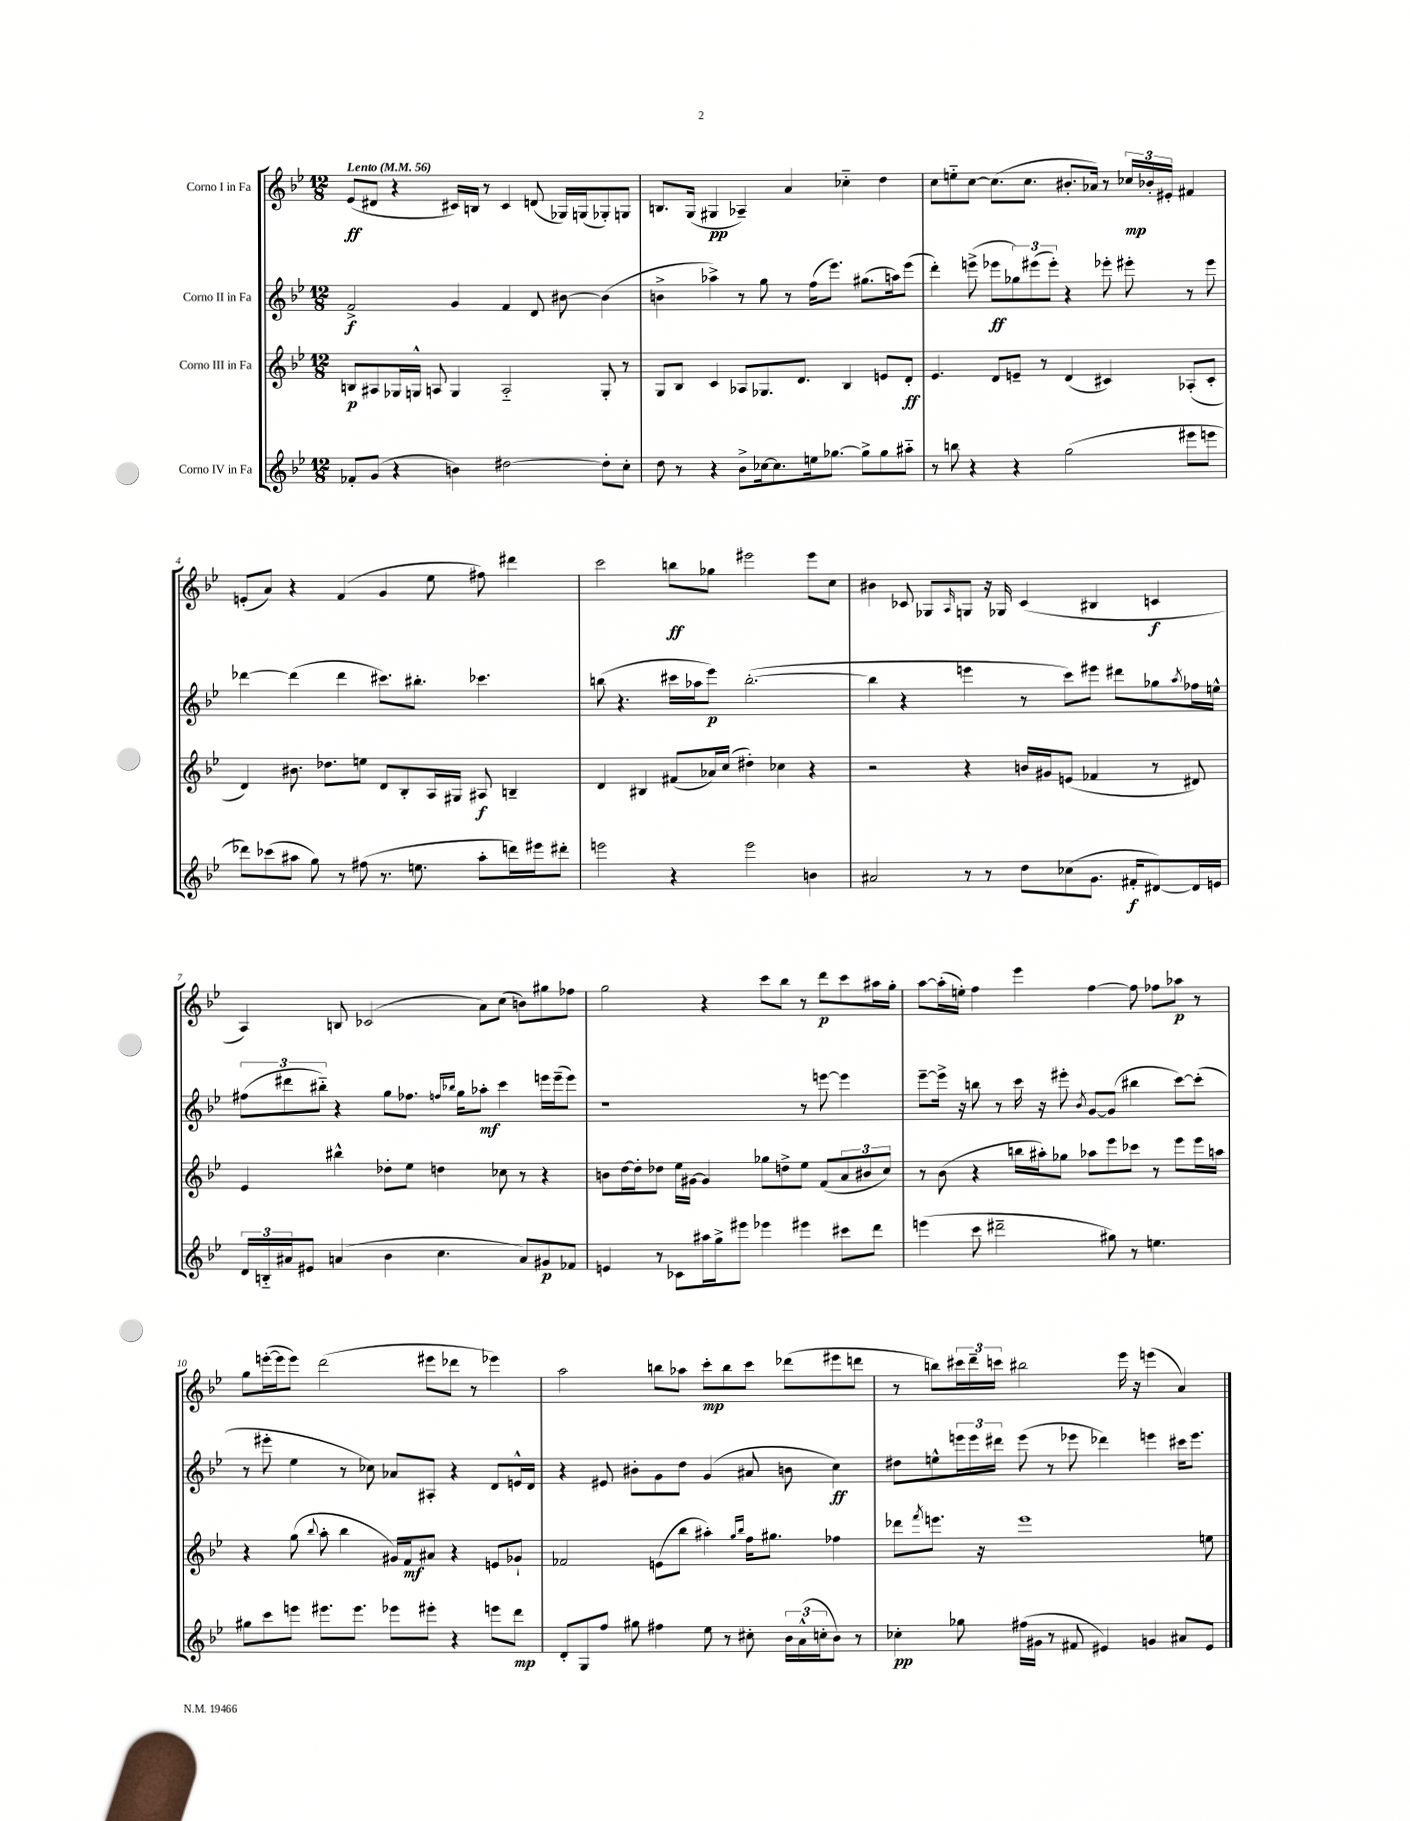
<<
\new StaffGroup <<
\new Staff = "s0" \with { instrumentName = "Corno I in Fa" } {
    \clef treble \key bes \major \numericTimeSignature \time 12/8 \tempo "Lento" 4 = 56
    ees'8\ff( dis'8 r4 cis'16) b16 r8 cis'4 d'8( ges16) g16( ges8-.) g8 |
    b8. g16( gis4\pp aes4--) a'4 ces''4-_ d''4 |
    c''8 e''8-_ c''8~ c''8.( c''8. bis'8.-. aes'16) r8 \tuplet 3/2 { ces''16\mp bes'16-. eis'16-. } fis'4 |
    e'8-.( a'8) r4 f'4( g'4 ees''8 fis''8) dis'''4 |
    c'''2 b''8\ff ges''8 eis'''2 eis'''8 c''8 |
    bis'4 ces'8 ges8 \grace { a16 } g8 r16 ges16 ces'4( bis4 c'4\f |
    a4) b8 ces'2( a'8) c''8( b'8) gis''8 fes''8 |
    g''2 r4 c'''8 bes''8 r8 d'''8\p c'''8 ais''16 g''16-. |
    a''8~ a''16-.( e''16-.) f''4 ees'''4 f''4~ f''8 fes''8 aes''8\p r8 |
    g''8 e'''16~-.( e'''16 e'''8) d'''2( eis'''8 des'''8 r8 ees'''4) |
    a''2 b''8 aes''8 c'''8-.\mp b''8 c'''8 des'''8( eis'''8 d'''8 |
    r8 b''8) \tuplet 3/2 { cis'''16 d'''16-- c'''16 } bis''2 ees'''16 r16 e'''4( a'4) \bar "|." |
}
\new Staff = "s1" \with { instrumentName = "Corno II in Fa" } {
    \clef treble \key bes \major \numericTimeSignature \time 12/8
    f'2->\f g'4 f'4 d'8 bis'8~ bis'4( |
    b'4-> aes''4->) r8 g''8 r8 f''16( ees'''8.) gis''8.( a''16) ees'''8( |
    d'''4-.) e'''8->( ees'''8\ff \tuplet 3/2 { ges''8) eis'''8( eis'''8-.) } r4 ees'''8-. eis'''8-. r8 eis'''8 |
    des'''4~ des'''4( des'''4 cis'''8.) bis''8.-. ces'''4. |
    b''8( r4. cis'''16 aes''16 ees'''8\p) b''2.~-.( |
    b''4 r4 e'''4 r8 c'''8) eis'''8 dis'''8 ges''8 \acciaccatura { a''8 } fes''16 e''16-^ |
    \tuplet 3/2 { fis''8( dis'''8 bis''8-_) } r4 g''8 fes''8. \grace { f''16 bes''16 } g''16 aes''8-.\mf c'''4 e'''16 e'''16--( e'''8) |
    r1 r8 e'''8~ e'''4 |
    ees'''8~-- ees'''16-> r16 b''8 r8 c'''16 r16 eis'''8-. \acciaccatura { bes'8 } g'8~ g'8( bis''4 c'''8~) c'''8-.( |
    r8 eis'''8-. ees''4 r8 ces''8) aes'8 ais8-. r4 d'8 e'16-^ d'16 |
    r4 eis'8 bis'8-. g'8 d''8 g'4( ais'8 b'8 c''4\ff) |
    dis''8 e''8-^ \tuplet 3/2 { e'''16 e'''16 dis'''16 } e'''8( r8 ees'''8 des'''4) e'''4 cis'''16 e'''8. \bar "|." |
}
\new Staff = "s2" \with { instrumentName = "Corno III in Fa" } {
    \clef treble \key bes \major \numericTimeSignature \time 12/8
    b8\p ais8 ges16 g16-^ a8 g4 a2-_ g8-. r8 |
    g8 bes8 c'4 aes8 ges8. d'8. bes4 e'8 d'8-.\ff |
    ees'4. d'8 e'8-- r8 d'4( cis'4) aes8-.( cis'8-. |
    d'4) bis'8. des''8. e''8 d'8 bes8-. a16 gis16 ais8\f b4-- |
    d'4 bis4 fis'8( aes'16) c''16( dis''4-.) ces''4 r4 |
    r2 r4 b'16 gis'16 e'8( fes'4 r8 dis'8) |
    ees'4 bis''4-^ des''8-. ees''8 d''4 ces''8 r8 r4 |
    b'8 d''16~ d''16-. des''8 ees''16 gis'16~ gis'4 ges''8 d''8-> ees''8 f'8( \tuplet 3/2 { a'8 bis'8 c''8) } |
    r8 bes'8( r4 b''16 ais''16-.) ges''8 aes''8 ees'''8 ces'''8 r8 ees'''8 ees'''16 a''16 |
    r4 g''8( \appoggiatura { bes''8 } a''8-. bes''4 gis'16) f'16\mf ais'8 r4 e'8 ges'8-! |
    fes'2 e'8( bes''8 ais''4-.) \grace { g''16 bes''16 } f''16 gis''8. fes''4 |
    des'''8 \acciaccatura { f'''8 } e'''8. r16 e'''1 e''8 \bar "|." |
}
\new Staff = "s3" \with { instrumentName = "Corno IV in Fa" } {
    \clef treble \key bes \major \numericTimeSignature \time 12/8
    fes'8-. g'8( r4 b'4) dis''2~ dis''8-. c''8-. |
    d''8 r8 r4 bes'8-> ces''16~ ces''8. e''16 ges''8.~ ges''8-> ges''8 ais''8-_ |
    r8 b''8 r4 r4 g''2( eis'''8 e'''8 |
    des'''8) ces'''8( ais''8 g''8) r8 fis''8( r8. e''8. ais''8-. d'''16) eis'''16 dis'''8-. |
    e'''2 r4 e'''2 b'4 |
    ais'2 r8 r8 d''8 ces''8( g'8. fis'16-.\f dis'8~) dis'16 e'16 |
    \tuplet 3/2 { d'16 b16-_ ais'16 } eis'8 a'4( bes'4 c''4. a'8) gis'8\p fes'8 |
    e'4 r8 ces'8 ais''16 g''16-> eis'''8 ees'''4 eis'''4 cis'''8 d'''8 |
    e'''4( c'''8 dis'''2-- gis''8) r8 e''4. |
    gis''8 c'''8 e'''8 eis'''8. eis'''8. ees'''8 eis'''8-. r4 e'''8 d'''8\mp |
    d'8-. g8 f''8 gis''8 fis''4 ees''8 r8 cis''8-. \tuplet 3/2 { bes'16 a'16-^( c''16-. } bes'8) r8 |
    ces''4-.\pp ges''8 fis''16( gis'16 r8 fis'8 eis'4) g'4 ais'8 eis'8 \bar "|." |
}
>>
>>
